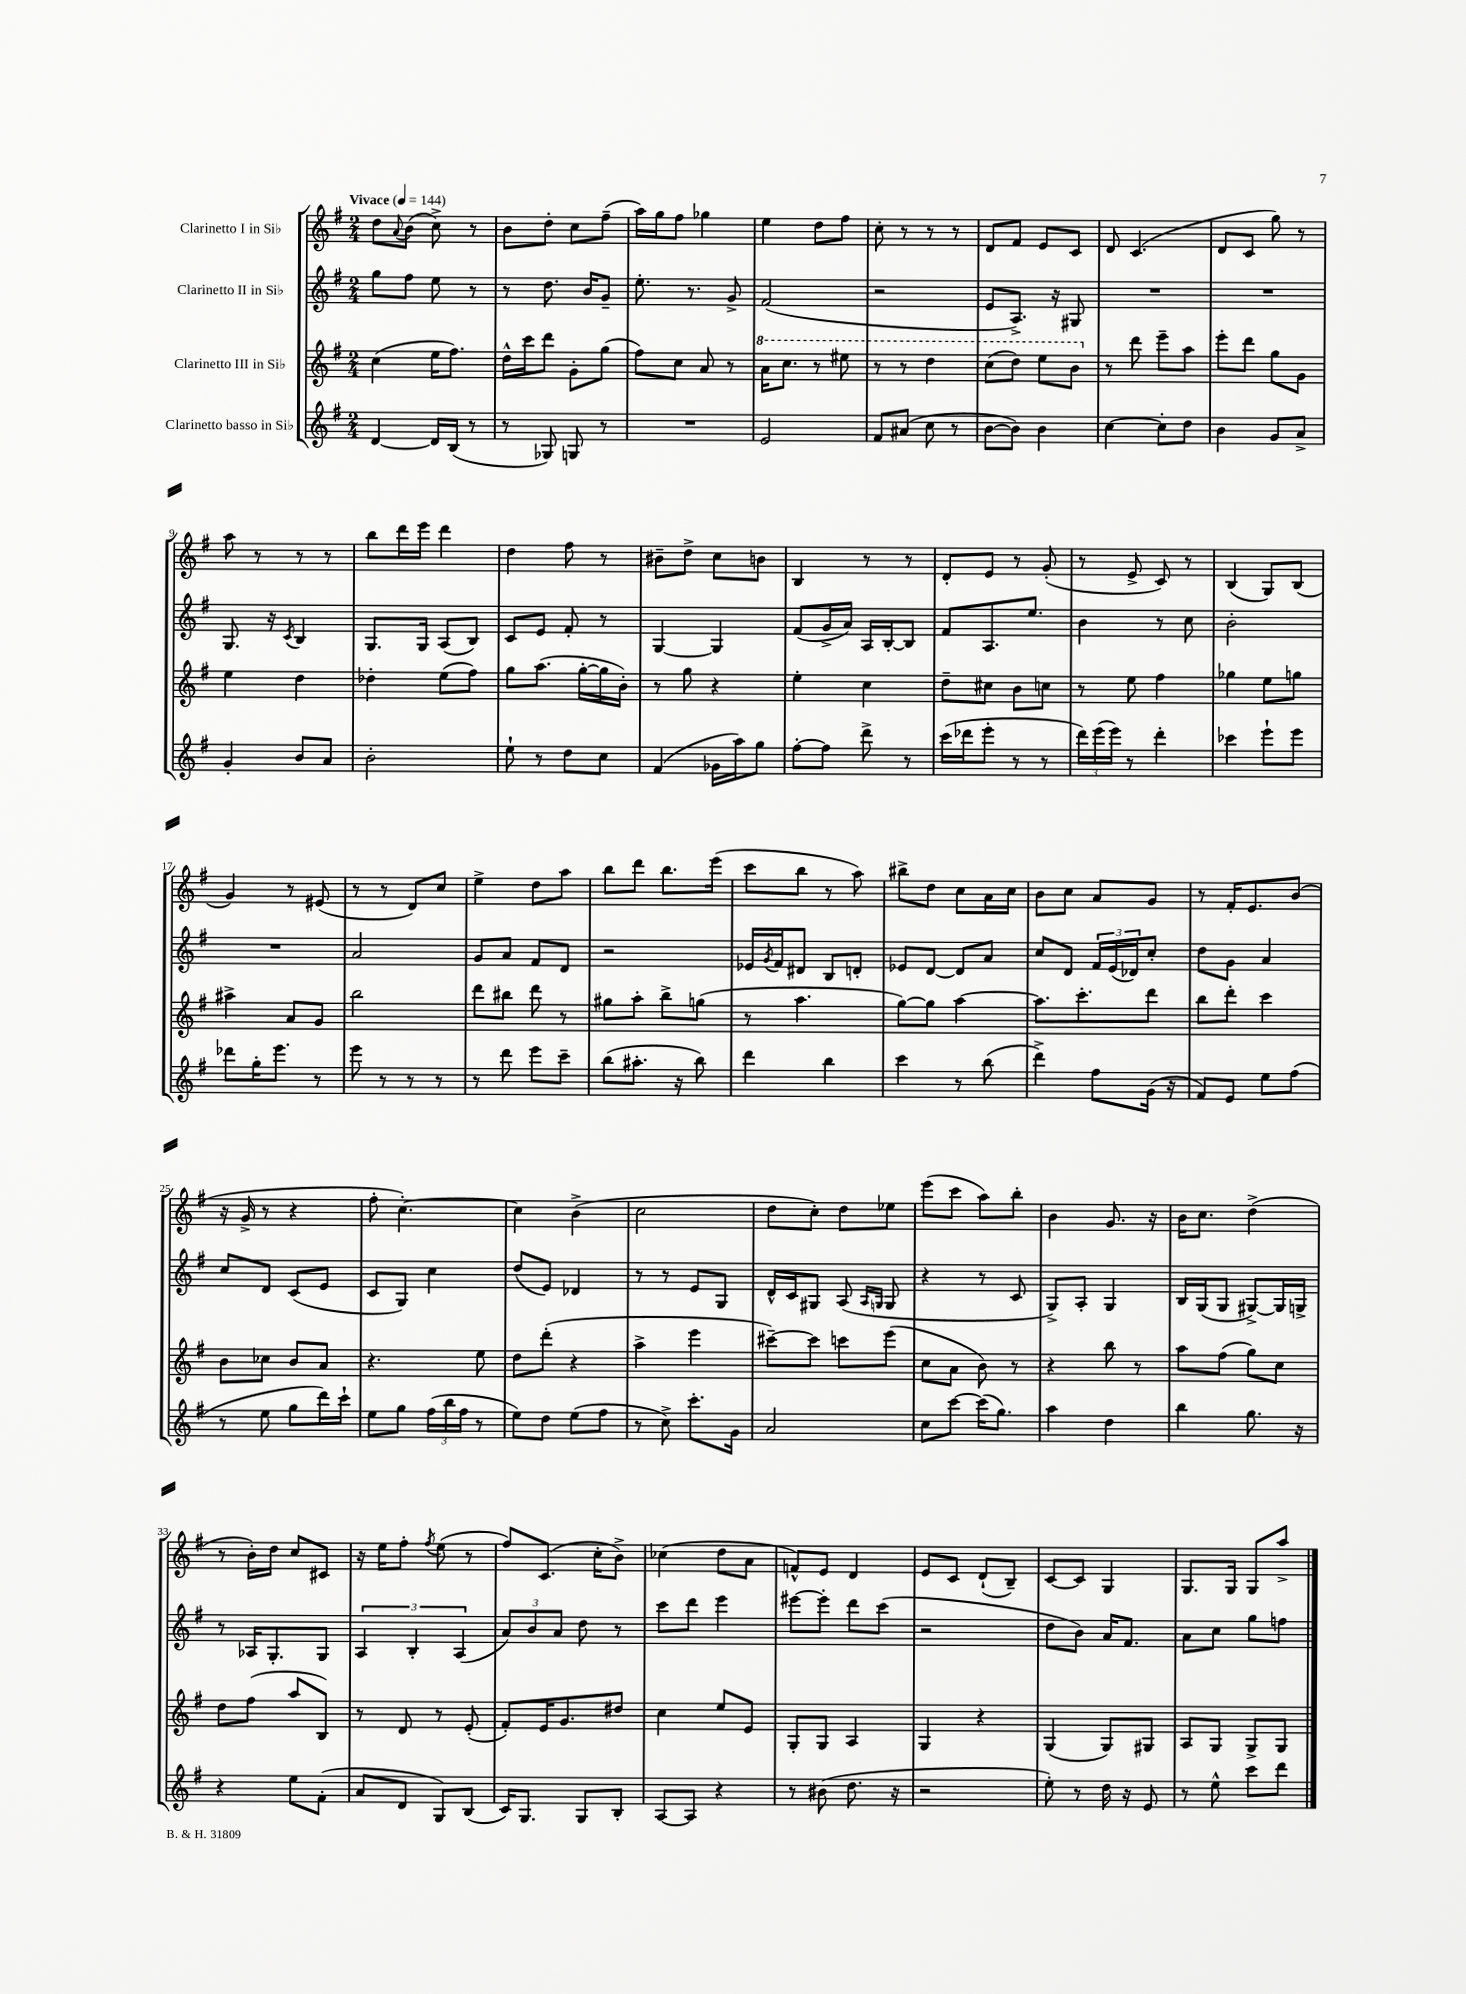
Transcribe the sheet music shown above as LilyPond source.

<<
\new StaffGroup <<
\new Staff = "s0" \with { instrumentName = "Clarinetto I in Sib" } {
    \clef treble \key g \major \numericTimeSignature \time 2/4 \tempo "Vivace" 4 = 144
    d''8 \appoggiatura { a'8 } b'8( c''8->) r8 |
    b'8 d''8-. c''8 fis''8--( |
    a''16) g''16 fis''8 ges''4 |
    e''4 d''8 fis''8 |
    c''8-. r8 r8 r8 |
    d'8 fis'8 e'8 c'8 |
    d'8 c'4.( |
    d'8 c'8 g''8) r8 |
    a''8 r8 r8 r8 |
    b''8 d'''16 e'''16 d'''4 |
    d''4 fis''8 r8 |
    bis'8-- d''8-> c''8 b'8 |
    b4 r8 r8 |
    d'8-. e'8 r8 g'8-.( |
    r8 e'8-> c'8) r8 |
    b4( g8) b8( |
    g'4) r8 eis'8( |
    r8 r8 d'8) c''8 |
    e''4-> d''8 a''8 |
    b''8 d'''8 b''8. e'''16( |
    c'''8 b''8 r8 a''8) |
    bis''8-> d''8 c''8 a'16 c''16 |
    b'8 c''8 a'8 g'8 |
    r8 fis'16-. e'8. b'8( |
    r16 g'16-> r8 r4 |
    fis''8-. c''4.~-.) |
    c''4 b'4->( |
    c''2 |
    d''8 c''8-.) d''8 ees''8 |
    e'''8( c'''8 a''8) b''8-. |
    b'4 g'8. r16 |
    b'16 c''8. d''4->( |
    r8 b'16-.) d''16 c''8 cis'8 |
    r16 e''16 fis''8-. \acciaccatura { fis''8 } e''8( r8 |
    fis''8) c'8.( c''16-. b'8->) |
    ces''4( d''8 a'8 |
    f'8-^) e'8 d'4 |
    e'8 c'8 d'8-!( b8--) |
    c'8~ c'8 g4 |
    g8. g16 g8 a''8-> \bar "|." |
}
\new Staff = "s1" \with { instrumentName = "Clarinetto II in Sib" } {
    \clef treble \key g \major \numericTimeSignature \time 2/4
    g''8 fis''8 e''8 r8 |
    r8 d''8. b'16 g'8-- |
    e''8.-. r8. g'8-> |
    fis'2( |
    r2 |
    e'8 a8.->) r16 gis8 |
    R2 |
    R2 |
    g8. r16 \acciaccatura { c'8 } b4 |
    g8. g16 a8( b8) |
    c'8 e'8 fis'8-. r8 |
    g4~ g4 |
    fis'8( g'16-> a'16) a16 b16~-. b8 |
    fis'8 a8. e''8. |
    b'4 r8 c''8 |
    b'2-. |
    R2 |
    a'2 |
    g'8 a'8 fis'8 d'8 |
    r2 |
    ees'16 \acciaccatura { g'8 } fis'16 dis'8 b8 d'8-. |
    ees'8 d'8~ d'8 a'8 |
    c''8 d'8 \tuplet 3/2 { fis'16 e'16( des'16) } c''8-. |
    d''8 g'8 a'4 |
    c''8 d'8 c'8( e'8 |
    c'8 g8) c''4 |
    d''8( e'8) des'4 |
    r8 r8 e'8 g8 |
    d'16-^ c'16 gis8 a8( \grace { a16 g16 } g8 |
    r4 r8 c'8 |
    g8->) a8-. g4 |
    b16 g16( g8 gis8~->) gis16 g16-> |
    r8 aes16 g8.-. g8 |
    \tuplet 3/2 { a4 b4-. a4( } |
    \tuplet 3/2 { a'8) b'8 a'8 } d''8 r8 |
    c'''8 d'''8 e'''4 |
    eis'''8~ eis'''8-. d'''8 c'''8( |
    r2 |
    d''8 b'8) a'16 fis'8. |
    a'8 c''8 g''8 f''8 \bar "|." |
}
\new Staff = "s2" \with { instrumentName = "Clarinetto III in Sib" } {
    \clef treble \key g \major \numericTimeSignature \time 2/4
    c''4( e''16 fis''8.) |
    d''16-^ c'''16 d'''8 g'8-. g''8( |
    fis''8) c''8 a'8 r8 |
    \ottava #1 a''16 c'''8. r8 eis'''8 |
    r8 r8 d'''4 |
    c'''8( d'''8) e'''8 b''8 \ottava #0 |
    r8 d'''8 e'''8-- a''8 |
    e'''8-. d'''8 g''8 g'8 |
    e''4 d''4 |
    des''4-. e''8( fis''8) |
    g''8 a''8.( g''16~-. g''16 b'16-.) |
    r8 g''8 r4 |
    e''4-. c''4 |
    d''8-- cis''8 b'8 c''8 |
    r8 e''8 fis''4 |
    ges''4 e''8 g''8 |
    ais''4-> a'8 g'8 |
    b''2 |
    d'''8 bis''8 d'''8 r8 |
    gis''8 a''8-. b''8-> g''8( |
    r8 a''4. |
    g''8~) g''8 a''4~ |
    a''8. c'''8.-. d'''8 |
    b''8 d'''8-. c'''4 |
    b'8 ces''8 b'8 a'8 |
    r4. e''8 |
    d''8 d'''8-.( r4 |
    a''4-> e'''4 |
    cis'''8~--) cis'''8 c'''8 e'''8( |
    c''8 a'8 b'8) r8 |
    r4 b''8 r8 |
    a''8 fis''8( g''8) c''8 |
    d''8 fis''8( a''8 b8) |
    r8 d'8 r8 e'8-.( |
    fis'8-.) e'16 g'8. dis''8 |
    c''4 e''8 e'8 |
    g8-. g8 a4 |
    g4 r4 |
    g4( g8) gis8 |
    a8 g8 g8-> g8 \bar "|." |
}
\new Staff = "s3" \with { instrumentName = "Clarinetto basso in Sib" } {
    \clef treble \key g \major \numericTimeSignature \time 2/4
    d'4~ d'16 b16( r8 |
    r8 ges8) g8 r8 |
    R2 |
    e'2 |
    fis'8 ais'8( c''8 r8 |
    b'8~ b'8) b'4 |
    c''4~ c''8-. d''8 |
    b'4 g'8 a'8-> |
    g'4-. b'8 a'8 |
    b'2-. |
    e''8-! r8 d''8 c''8 |
    fis'4( ges'16 a''16) g''8 |
    fis''8~-. fis''8 d'''8-> r8 |
    c'''16( des'''16 e'''8-. r8 r8 |
    \tuplet 3/2 { d'''16) e'''16( e'''16) } r8 d'''4-. |
    ces'''4 e'''8-! e'''8 |
    des'''8 g''16-. e'''8. r8 |
    e'''8 r8 r8 r8 |
    r8 d'''8 e'''8 c'''8-- |
    b''8( ais''8.-. r16 b''8) |
    d'''4 b''4 |
    c'''4 r8 b''8( |
    d'''4->) fis''8 g'16( r16 |
    fis'8) e'8 e''8 fis''8( |
    r8 e''8 g''8 d'''16) c'''16-! |
    e''8 g''8 \tuplet 3/2 { fis''16( b''16 fis''16 } r8 |
    e''8) d''8 e''8( fis''8 |
    r8 c''8->) c'''8.-. g'16 |
    a'2 |
    c''8 c'''8~ c'''16( g''8.) |
    a''4 d''4 |
    b''4 g''8. r16 |
    r4 e''8 fis'8-.( |
    a'8 d'8 g8) b8( |
    c'16) g8. g8 b8-. |
    a8~ a8 r4 |
    r8 bis'8( d''8. r16 |
    r2 |
    e''8-.) r8 d''16 r16 e'8 |
    r8 e''8-^ c'''8 d'''8 \bar "|." |
}
>>
>>
